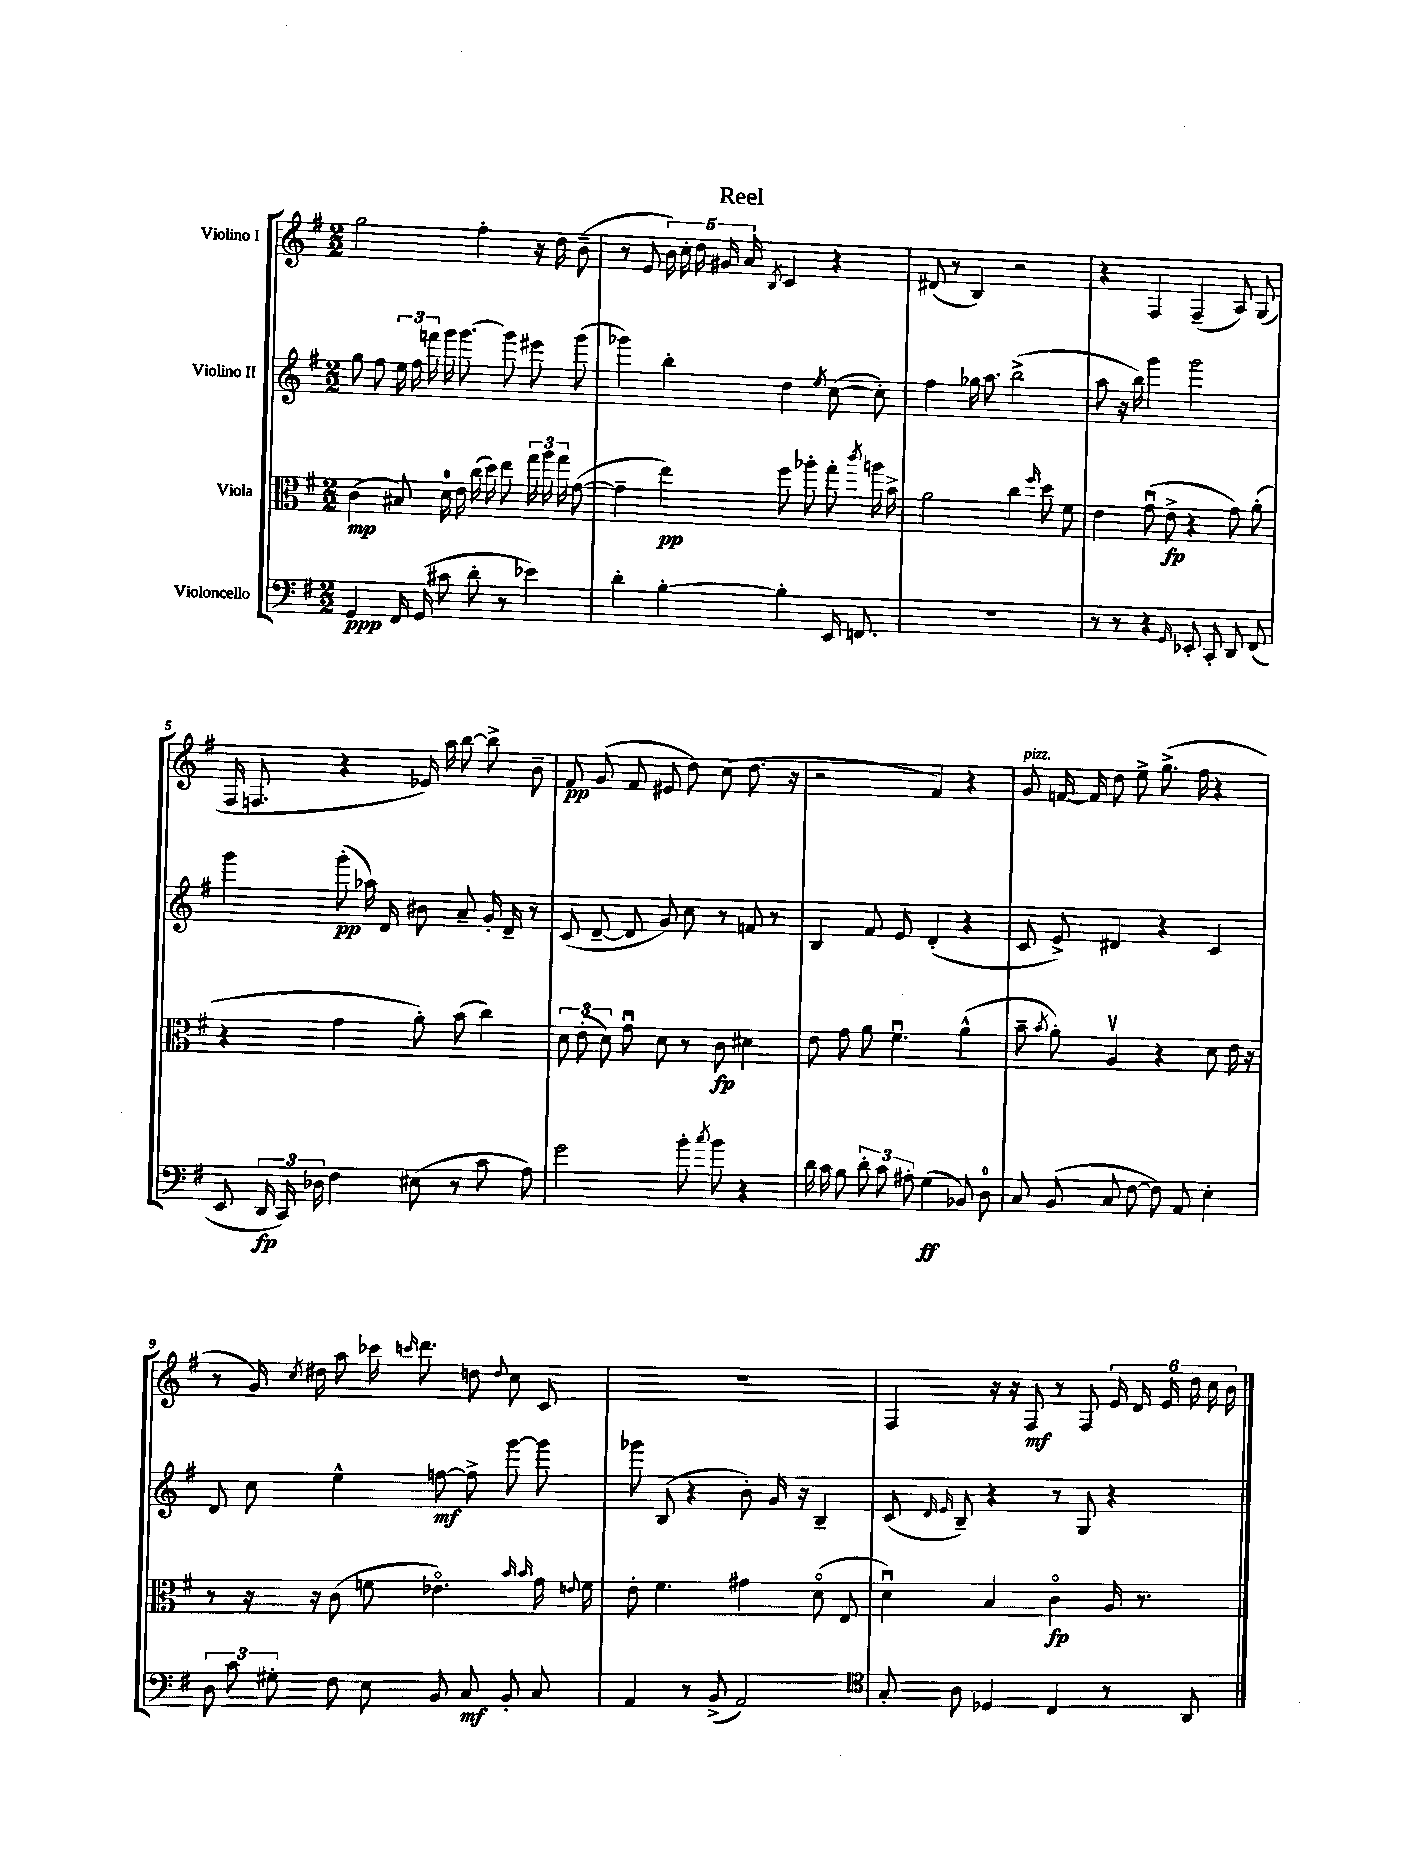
\header { title = "Reel" }
<<
\new StaffGroup <<
\new Staff = "s0" \with { instrumentName = "Violino I" } {
    \clef treble \key g \major \numericTimeSignature \time 2/2
    \autoBeamOff g''2 fis''4-. r16 d''16 b'8--( |
    r8 e'8 \tuplet 5/4 { b'16) c''16-. d''16 gis'16 a'16 } \acciaccatura { b8 } c'4 r4 |
    dis'8( r8 b4) r2 |
    r4 fis4 fis4--( a8) g8( |
    fis16 f8. r4 ees'16) a''16 b''8~ b''8-> b'8-- |
    fis'8\pp g'8( fis'8 eis'8 d''8) c''8( d''8. r16 |
    r2 fis'4) r4 |
    g'8^\markup { \italic "pizz." } f'16~ f'16 d''8 e''8-> g''8.->( fis''16 r4 |
    r8 g'16) \acciaccatura { c''8 } dis''16 a''8 ces'''16 \grace { c'''16 } d'''8. d''8 \appoggiatura { d''8 } c''8 c'8 |
    R1 |
    fis4 r16 r16 fis8\mf r8 fis8 \tuplet 6/4 { e'16 d'16 e'16 d''16 c''16 b'16 } \bar "|." |
}
\new Staff = "s1" \with { instrumentName = "Violino II" } {
    \clef treble \key g \major \numericTimeSignature \time 2/2
    \autoBeamOff g''8 fis''8 \tuplet 3/2 { e''16 fis''16 f'''16 } g'''16 g'''8.~ g'''8 eis'''8 g'''8( |
    ges'''4) b''4-. d''4 \acciaccatura { e''8 } c''8~( c''8-.) |
    fis''4 ges''16 a''8. b''2->( |
    a''8 r16 b''16) g'''4 g'''2 |
    g'''4 g'''8-.\pp( aes''16) d'16 bis'8 a'8-- g'16-. d'16-- r8 |
    c'8( d'8~-- d'8 g'8) c''8 r8 f'8 r8 |
    b4 fis'8 e'8 d'4-.( r4 |
    c'8 e'8->) dis'4 r4 c'4 |
    d'8 c''8 e''4-^ f''8~\mf f''8-> g'''8~ g'''8 |
    ges'''8 b8( r4 b'8-.) g'16 r16 b4-- |
    c'8( \grace { d'16 e'16 } b8--) r4 r8 g8 r4 \bar "|." |
}
\new Staff = "s2" \with { instrumentName = "Viola" } {
    \clef alto \key g \major \numericTimeSignature \time 2/2
    \autoBeamOff c'4\mp( bis8) d'16-0 e'16 c''16( d''16) e''8 \tuplet 3/2 { g''16 a''16 g''16 } g'8~( |
    g'4-- e''4\pp) fis''8 aes''8-. g''8-. \acciaccatura { c'''8 } a''16 b'16-> |
    a'2 c''4 \grace { fis''16 } d''8 fis'8 |
    e'4 g'8\downbow( e'8->\fp r4 g'8) a'8-.( |
    r4 g'4 a'8-.) b'8( c''4) |
    \tuplet 3/2 { d'8 e'8-.( d'8) } g'8\downbow d'8 r8 c'8\fp dis'4 |
    e'8 g'8 a'8 fis'4.\downbow a'4-^( |
    b'8-- \acciaccatura { b'8 } a'8-.) a4\upbow r4 d'8 e'16 r16 |
    r8 r16 r16 c'8( f'8 ees'4.\flageolet) \grace { b'16 b'16 } g'16 \appoggiatura { e'8 } f'16 |
    e'8-. fis'4. gis'4 d'8\flageolet( e8 |
    d'4\downbow) b4 c'4\flageolet\fp a16 r8. \bar "|." |
}
\new Staff = "s3" \with { instrumentName = "Violoncello" } {
    \clef bass \key g \major \numericTimeSignature \time 2/2
    \autoBeamOff g,4\ppp fis,16 g,16( cis'8 d'8-. r8 ees'4) |
    d'4-. b4~-. b4-. e,16 f,8. |
    R1 |
    r8 r8 r4 \grace { g,16 } ees,8-. c,8-. d,8 fis,8( |
    e,8 \tuplet 3/2 { d,16\fp c,16) des16 } fis4 eis8( r8 c'8 a8) |
    g'2 b'8-. \acciaccatura { c''8 } b'8 r4 |
    d'16 c'16 b8 \tuplet 3/2 { d'8-. c'8 ais8-. } g4\ff( bes,8) d8-0 |
    c8 b,8( c8 fis8~ fis8) a,8 e4-. |
    \tuplet 3/2 { d8 c'8 gis8-. } fis8 e8 b,8 c8\mf b,8-. c8 |
    a,4 r8 b,8->( a,2) |
    \clef tenor g8-. a8 des4 c4 r8 a,8 \bar "|." |
}
>>
>>
